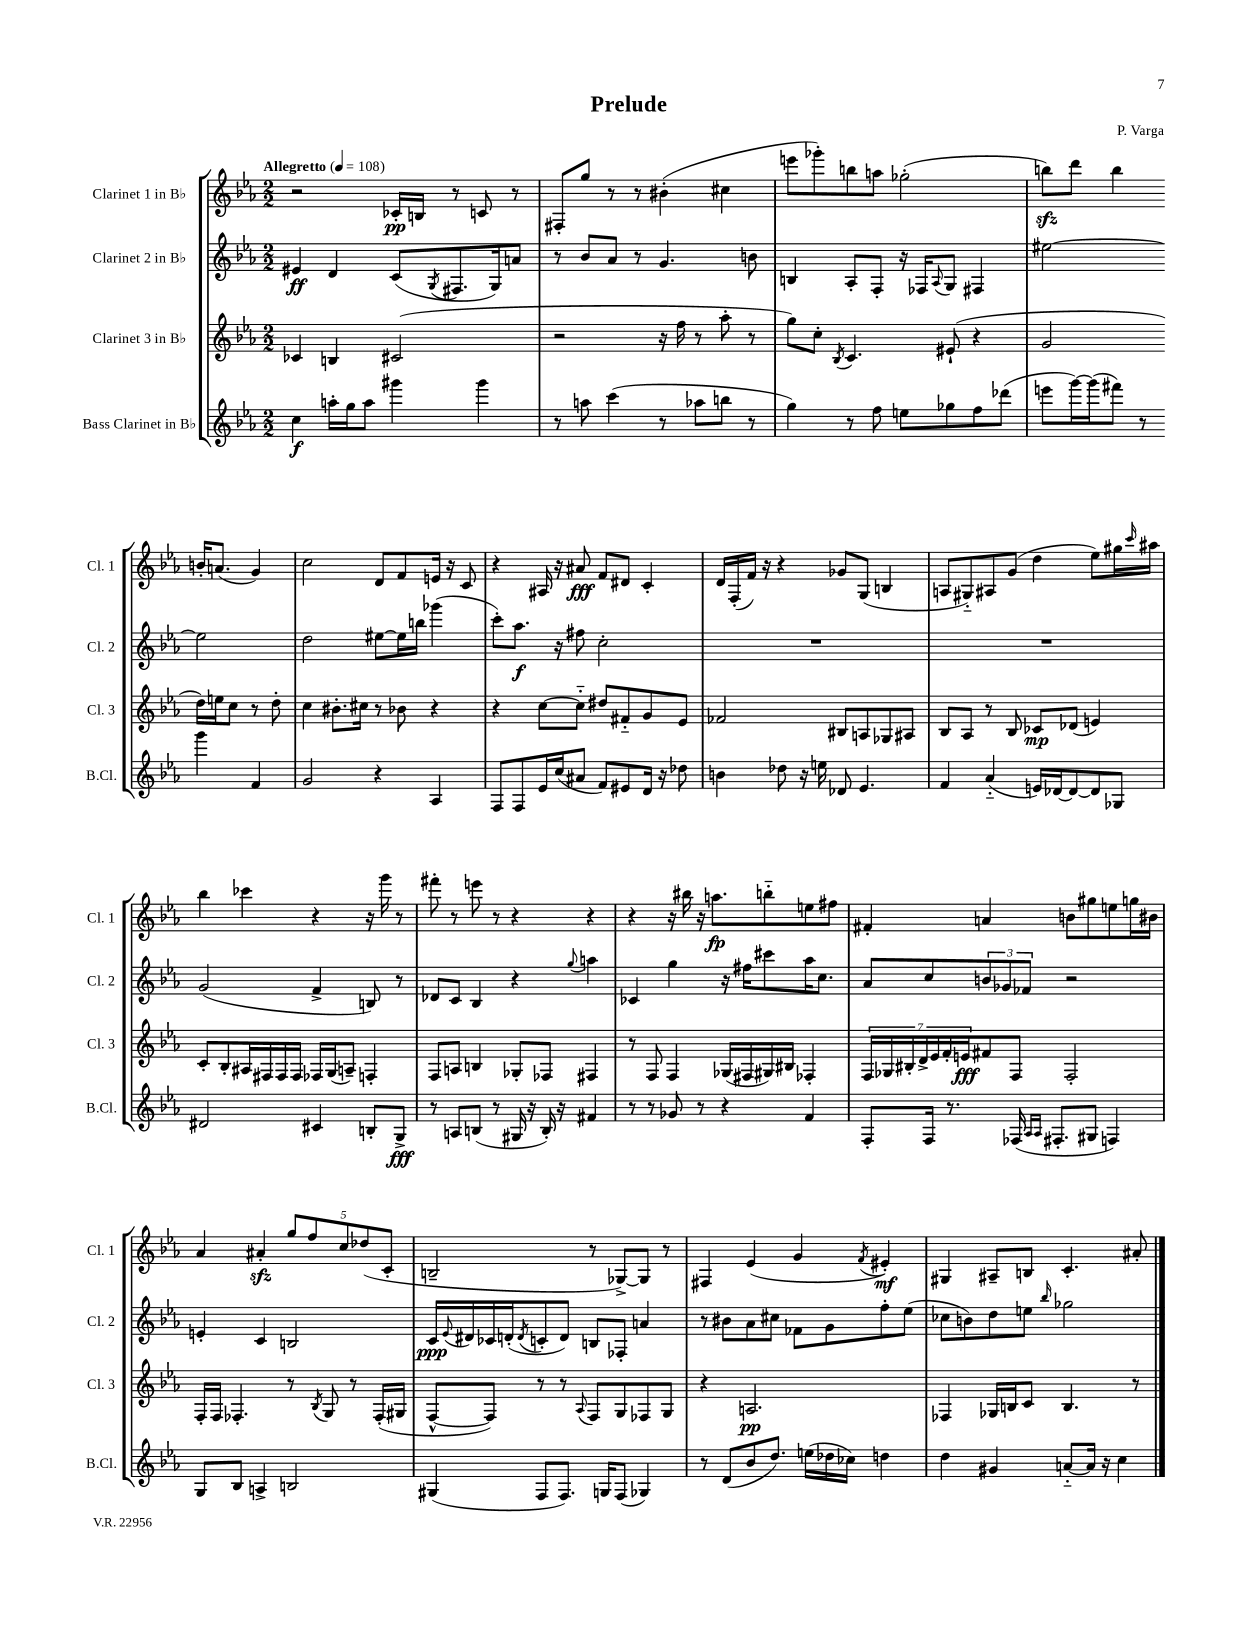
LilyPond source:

\header { title = "Prelude" composer = "P. Varga" }
<<
\new StaffGroup <<
\new Staff = "s0" \with { instrumentName = "Clarinet 1 in Bb" shortInstrumentName = "Cl. 1" } {
    \clef treble \key ees \major \numericTimeSignature \time 2/2 \tempo "Allegretto" 4 = 108
    r2 ces'16-.\pp b16 r8 c'8 r8 |
    fis8-. g''8 r8 r8 bis'4-.( cis''4 |
    e'''8 ges'''8-.) b''8 a''8 ges''2-.( |
    b''8\sfz) d'''8 b''4 b'16-. a'8.( g'4) |
    c''2 d'8 f'8 e'16 r16 c'8 |
    r4 ais16 r16 ais'8\fff f'8 dis'8 c'4-. |
    d'16 f16-.( f'16) r16 r4 ges'8 g8( b4 |
    a8 gis8-_) ais8 g'8( d''4 ees''8) gis''16 \grace { c'''16 } ais''16 |
    bes''4 ces'''4 r4 r16 g'''16 r8 |
    fis'''8-. r8 e'''8 r8 r4 r4 |
    r4 r16 bis''16 r16 a''8.\fp b''8-_ e''8 fis''8 |
    fis'4-. a'4 b'8 gis''8 e''8 g''16 bis'16 |
    aes'4 ais'4-.\sfz \tuplet 5/4 { g''8 f''8 c''8 des''8( c'8-. } |
    b2-- r8 ges8~->) ges8 r8 |
    fis4 ees'4( g'4 \acciaccatura { f'8 } eis'4-.\mf) |
    gis4 ais8-- b8 c'4.-. ais'8-. \bar "|." |
}
\new Staff = "s1" \with { instrumentName = "Clarinet 2 in Bb" shortInstrumentName = "Cl. 2" } {
    \clef treble \key ees \major \numericTimeSignature \time 2/2
    eis'4\ff d'4 c'8( \acciaccatura { g8 } fis8. g16) a'8 |
    r8 bes'8 aes'8 r8 g'4. b'8 |
    b4 aes8-. f8-. r16 fes16 \appoggiatura { aes8 } g8 fis4 |
    eis''2~ eis''2 |
    d''2 eis''8~ eis''16 b''16 ges'''4( |
    c'''8-.) aes''8.\f r16 fis''8 c''2-. |
    R1 |
    R1 |
    g'2( f'4-> b8) r8 |
    des'8 c'8 bes4 r4 \appoggiatura { g''8 } a''4 |
    ces'4 g''4 r16 fis''16 cis'''8 aes''16 c''8. |
    aes'8 c''8 \tuplet 3/2 { b'8 ges'8 fes'8 } r2 |
    e'4-. c'4 b2 |
    c'16\ppp \appoggiatura { ees'8 } dis'16 ces'16 d'16-.( \acciaccatura { d'8 } c'8-. d'8) b8 fes8-. a'4 |
    r8 bis'8 aes'8 cis''8 fes'8 g'8 f''8-. ees''8( |
    ces''8 b'8) d''8 e''8 \grace { bes''16 } ges''2 \bar "|." |
}
\new Staff = "s2" \with { instrumentName = "Clarinet 3 in Bb" shortInstrumentName = "Cl. 3" } {
    \clef treble \key ees \major \numericTimeSignature \time 2/2
    ces'4 b4 cis'2( |
    r2 r16 f''16 r8 aes''8-. r8 |
    g''8) c''8-. \acciaccatura { bes8 } c'4. eis'8-!( r4 |
    g'2 d''16) e''16 c''8 r8 d''8-. |
    c''4 bis'8.-. cis''16 r8 bes'8 r4 |
    r4 c''8~ c''8-_ dis''8 fis'8-_ g'8 ees'8 |
    fes'2 bis8 a8 ges8 ais8 |
    bes8 aes8 r8 bes8 ces'8\mp des'8( e'4) |
    c'8-. bes8-. ais16 fis16 fis16 fis16 fes16 g16( a8--) f4-. |
    f8 a8 b4 ges8-. fes8 fis4 |
    r8 f8 f4 ges16( fis16 gis16) bis16 fes4-. |
    \tuplet 7/4 { f16 ges16 bis16-. d'16-> ees'16 f'16-. e'16\fff } fis'8 f8 f2-. |
    f16-. f16 fes4.-. r8 \acciaccatura { bes8 } g8 r8 fes16-.( gis16 |
    f8~-^ f8) r8 r8 \appoggiatura { aes8 } f8 g8 fes8 g8 |
    r4 a2.\pp |
    fes4 ges16 b16 c'8 b4. r8 \bar "|." |
}
\new Staff = "s3" \with { instrumentName = "Bass Clarinet in Bb" shortInstrumentName = "B.Cl." } {
    \clef treble \key ees \major \numericTimeSignature \time 2/2
    c''4\f a''16-. g''16 a''8 gis'''4 gis'''4 |
    r8 a''8 c'''4( r8 aes''8 b''8 r8 |
    g''4) r8 f''8 e''8 ges''8 f''8 des'''8( |
    e'''8 g'''16~) g'''16( fis'''8) r8 g'''4 f'4 |
    g'2 r4 aes4 |
    f8 f8 ees'16 c''16( ais'8 f'8) eis'8 d'16 r16 des''8 |
    b'4 des''8 r16 e''16 des'8 ees'4. |
    f'4 aes'4-_( e'16) des'16~ des'8~ des'8 ges8 |
    dis'2 cis'4 b8-. g8->\fff |
    r8 a8 b8( r8 gis16 r16 b16-.) r16 fis'4 |
    r8 r8 ges'8 r8 r4 f'4 |
    f8-. f16 r8. fes16( \grace { aes16 aes16 } fis8.-. gis8 f4) |
    g8 bes8 a4-> b2 |
    gis4( f8 f8.) g16 f8( ges4) |
    r8 d'8( bes'8 d''8.) e''16( des''16 ces''16) d''4 |
    d''4 gis'4 a'8~-_ a'16 r16 c''4 \bar "|." |
}
>>
>>
\layout { \context { \Score \remove "Bar_number_engraver" } }
